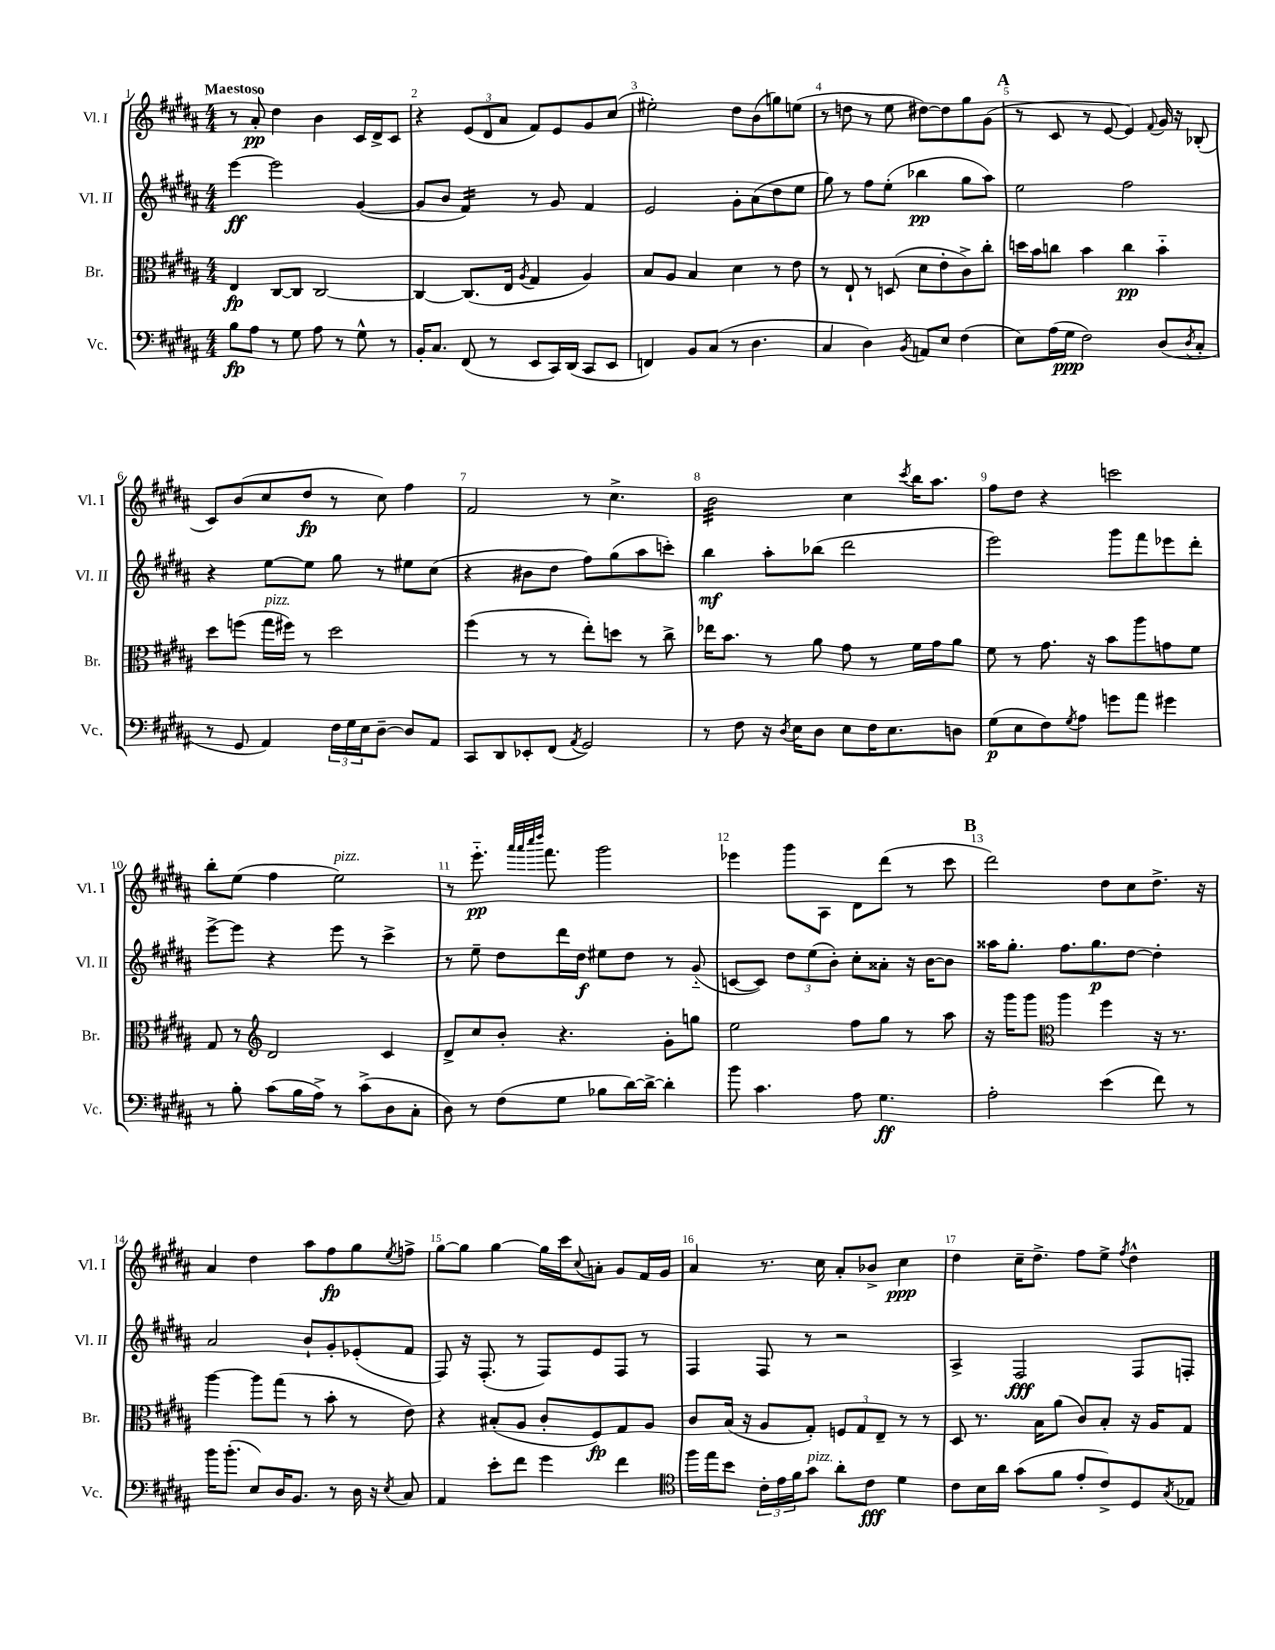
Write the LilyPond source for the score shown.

<<
\new StaffGroup <<
\new Staff = "s0" \with { instrumentName = "Vl. I" shortInstrumentName = "Vl. I" } {
    \clef treble \key b \major \numericTimeSignature \time 4/4 \tempo "Maestoso"
    r8 ais'8-.\pp dis''4 b'4 cis'16 dis'16-> cis'8 |
    r4 \tuplet 3/2 { e'8( dis'8 ais'8 } fis'8) e'8 gis'8 cis''8( |
    eis''2-.) dis''8 b'8( g''8) e''8( |
    r8 d''8 r8 e''8 dis''8~) dis''8 gis''8 gis'8( |
    \mark \markup { \bold "A" } r8 cis'8 r8 e'8~ e'4) \appoggiatura { fis'8 } gis'16 r16 bes8-.( |
    cis'8) b'8( cis''8 dis''8\fp r8 cis''8) fis''4 |
    fis'2 r8 cis''4.-> |
    b'2:32 cis''4 \acciaccatura { cis'''8 } b''16 ais''8. |
    fis''8 dis''8 r4 c'''2 |
    b''8-. e''8( fis''4 e''2^\markup { \italic "pizz." }) |
    r8 e'''8.-_\pp \grace { ais'''32 ais'''32 cis''''32 dis''''32 } fis'''8. gis'''2 |
    ees'''4 gis'''8 ais8 dis'8 dis'''8( r8 cis'''8 |
    \mark \markup { \bold "B" } dis'''2) dis''8 cis''8 dis''8.-> r16 |
    ais'4 dis''4 ais''8 fis''8\fp gis''8 \acciaccatura { e''8 } f''8-> |
    gis''8~ gis''8 gis''4~ gis''16 cis'''16 \appoggiatura { cis''8 } a'8-. gis'8 fis'16 gis'16 |
    ais'4 r8. cis''16 ais'8-. bes'8-> cis''4\ppp |
    dis''4 cis''16-- dis''8.-> fis''8 e''8-> \acciaccatura { fis''8 } dis''4-^ \bar "|." |
}
\new Staff = "s1" \with { instrumentName = "Vl. II" shortInstrumentName = "Vl. II" } {
    \clef treble \key b \major \numericTimeSignature \time 4/4
    e'''4~\ff e'''2 gis'4~( |
    gis'8 b'8 fis'4:16) r8 gis'8 fis'4 |
    e'2 gis'8-. ais'8( dis''8 e''8 |
    gis''8) r8 fis''8 e''8-.( bes''4\pp gis''8 ais''8) |
    \mark \markup { \bold "A" } e''2 fis''2 |
    r4 e''8~ e''8 gis''8 r8 eis''8 cis''8( |
    r4 bis'8 dis''8 fis''8) gis''8( ais''8 c'''8-.) |
    b''4\mf ais''8-. bes''8( dis'''2 |
    e'''2) gis'''8 fis'''8 ees'''8 dis'''8-. |
    e'''8~-> e'''8 r4 e'''8 r8 cis'''4-> |
    r8 e''8-- dis''8 dis'''16 dis''16\f eis''8 dis''8 r8 gis'8-_( |
    c'8~ c'8) \tuplet 3/2 { dis''8 e''8( b'8-.) } cis''8-. aisis'8-. r16 b'16~ b'8 |
    \mark \markup { \bold "B" } aisis''16 gis''8.-. fis''8. gis''8.\p dis''8~ dis''4-. |
    ais'2 b'8-! gis'8-. ees'8-.( fis'8 |
    fis8) r16 fis8.-.( r8 fis8) e'8 fis8 r8 |
    fis4 fis8 r8 r2 |
    ais4-> fis2\fff fis8 f8-. \bar "|." |
}
\new Staff = "s2" \with { instrumentName = "Br." shortInstrumentName = "Br." } {
    \clef alto \key b \major \numericTimeSignature \time 4/4
    e4\fp cis8~ cis8 cis2~ |
    cis4~ cis8.( e16 \acciaccatura { ais8 } gis4 ais4) |
    b8 ais8 b4 dis'4 r8 e'8 |
    r8 e8-! r8 d8( dis'8 e'8-. cis'8->) cis''8-. |
    \mark \markup { \bold "A" } d''16 b'16 c''8 b'4 c''4\pp b'4-_ |
    dis''8 f''8( gis''16^\markup { \italic "pizz." } fis''16) r8 dis''2 |
    fis''4( r8 r8 e''8-.) d''8 r8 cis''8-> |
    ees''16 b'8. r8 ais'8 gis'8 r8 fis'16 gis'16 ais'8 |
    fis'8 r8 gis'8. r16 b'8 ais''8 g'8 fis'8 |
    gis8 r8 \clef treble dis'2 cis'4 |
    dis'8-> cis''8 b'8-. r4. gis'8-. g''8 |
    e''2 fis''8 gis''8 r8 ais''8 |
    \mark \markup { \bold "B" } r16 gis'''16 gis'''8 \clef alto ais''4 fis''4 r16 r8. |
    ais''4~ ais''8 gis''8( r8 b'8-. r8 e'8) |
    r4 bis8-.( ais8 cis'8-. fis8\fp) gis8 ais8 |
    cis'8 b16( r16 ais8 gis8-.) \tuplet 3/2 { f8 gis8 e8-- } r8 r8 |
    dis8 r8. b16 ais'8( cis'8) b8-. r16 ais16 gis8 \bar "|." |
}
\new Staff = "s3" \with { instrumentName = "Vc." shortInstrumentName = "Vc." } {
    \clef bass \key b \major \numericTimeSignature \time 4/4
    b8\fp ais8 r8 gis8 ais8 r8 gis8-^ r8 |
    b,16-. cis8. fis,8( r8 e,8 cis,16) dis,16( cis,8 e,8 |
    f,4) b,8 cis8( r8 dis4. |
    cis4 dis4) \acciaccatura { b,8 } a,8 e8 fis4( |
    \mark \markup { \bold "A" } e8) ais16( gis16\ppp fis2) dis8( \acciaccatura { dis8 } cis8-. |
    r8 gis,8 ais,4) \tuplet 3/2 { fis16 gis16 e16 } dis8~-- dis8 ais,8 |
    cis,8 dis,8 ees,8-. fis,8( \acciaccatura { ais,8 } gis,2) |
    r8 fis8 r16 \acciaccatura { dis8 } e16 dis8 e8 fis16 e8. d8 |
    gis8\p( e8 fis8) \acciaccatura { gis8 } ais8 g'8 ais'8 gis'4 |
    r8 b8-. cis'8( b16 ais16->) r8 cis'8->( dis8 cis8-. |
    dis8) r8 fis8( gis8 bes8 dis'16~) dis'16~-> dis'4-. |
    b'8 cis'4. ais8 gis4.\ff |
    \mark \markup { \bold "B" } ais2-. e'4( fis'8) r8 |
    b'16 b'8.-.( e8) dis16 b,8. r8 dis16 r16 \acciaccatura { e8 } cis8 |
    ais,4 e'8-. fis'8 gis'4 fis'4 |
    \clef tenor fis''16 e''16 b'8 \tuplet 3/2 { cis'16-. e'16 fis'16 } gis'8^\markup { \italic "pizz." } ais'8-. cis'8\fff dis'4 |
    cis'8 b16 ais'16 gis'8( fis'8 e'8-. cis'8->) dis8 \acciaccatura { gis8 } ees8 \bar "|." |
}
>>
>>
\layout { \context { \Score \override BarNumber.break-visibility = ##(#f #t #t) barNumberVisibility = #all-bar-numbers-visible } }
